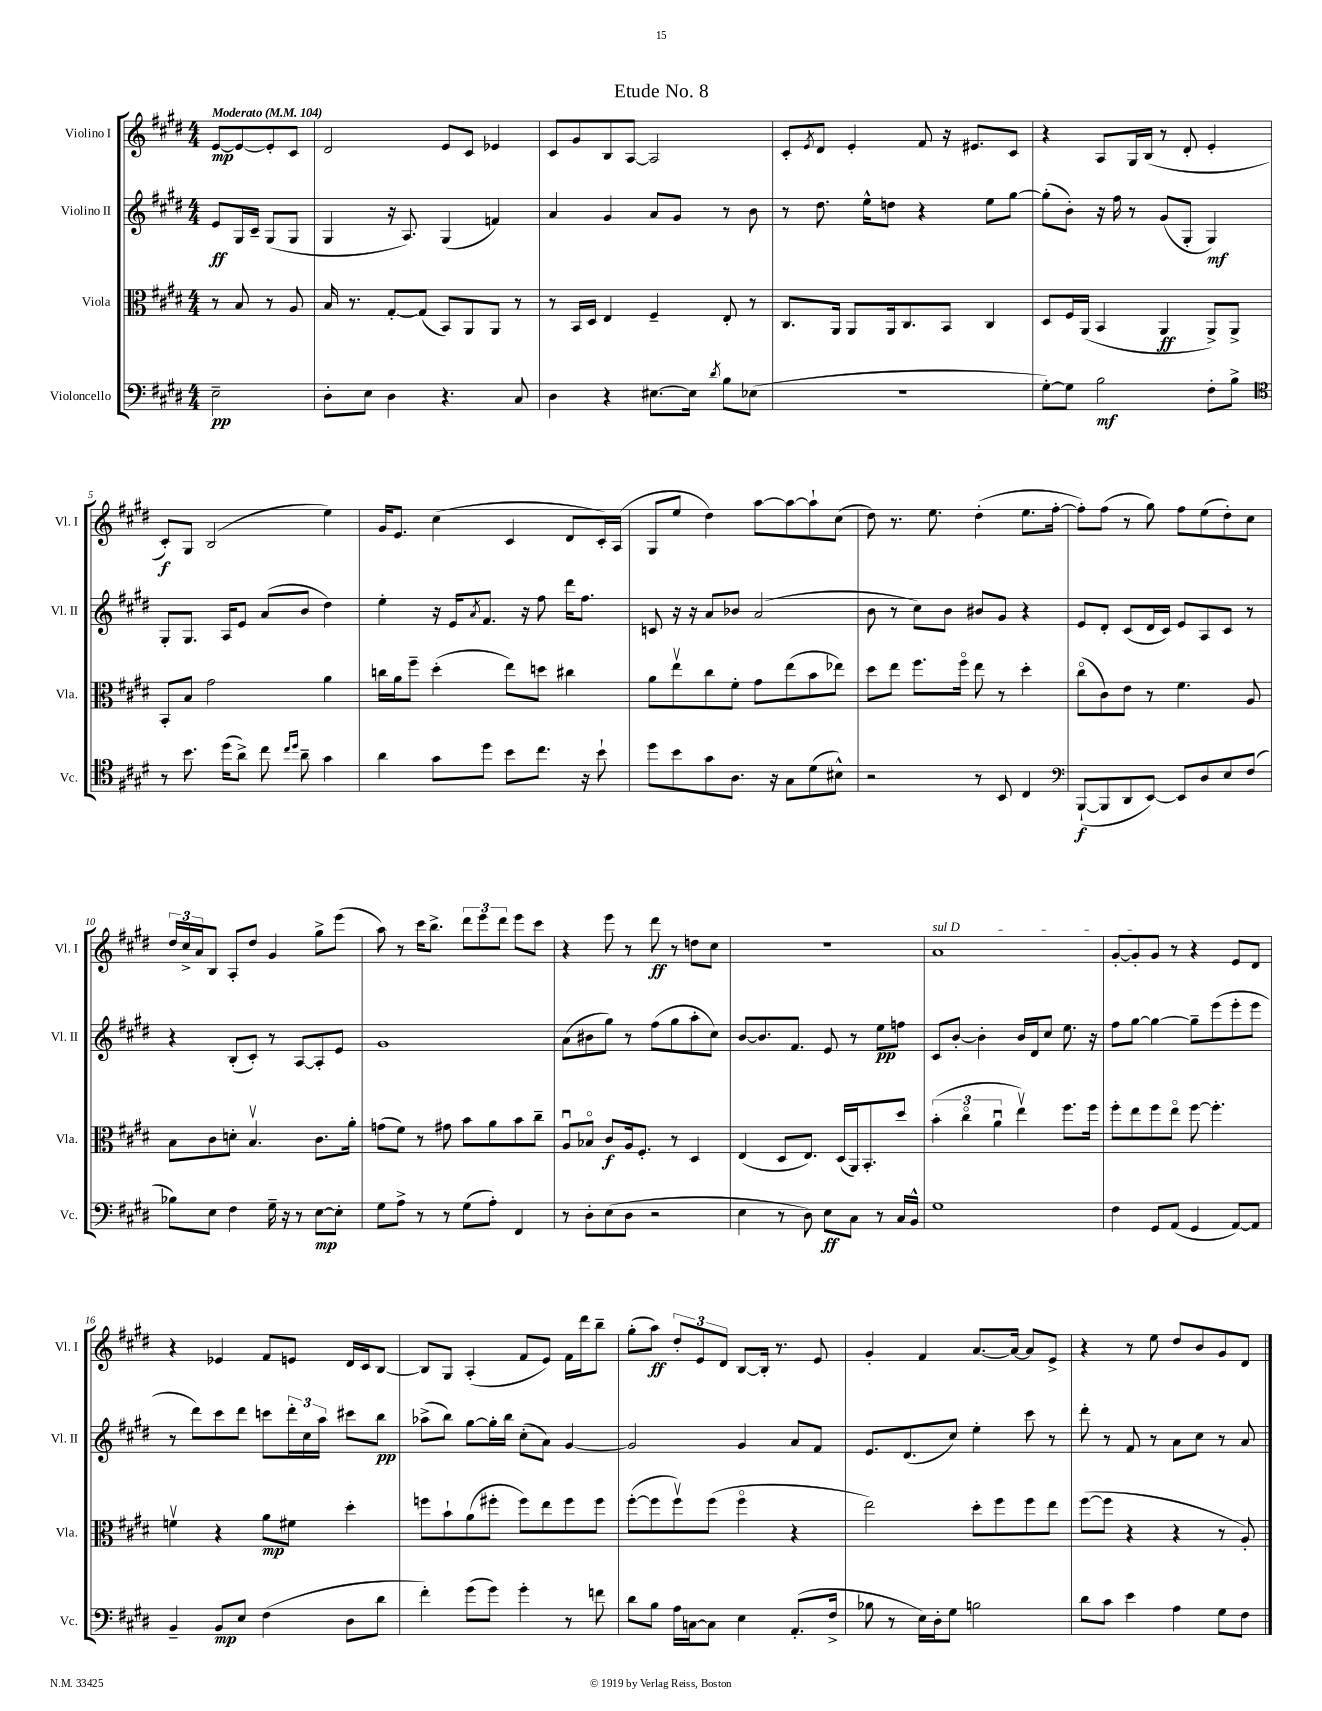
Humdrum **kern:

**kern	**kern	**kern	**kern
*staff4	*staff3	*staff2	*staff1
*clefF4	*clefC3	*clefG2	*clefG2
*k[f#c#g#d#]	*k[f#c#g#d#]	*k[f#c#g#d#]	*k[f#c#g#d#]
*M4/4	*M4/4	*M4/4	*M4/4
*MM104	*MM104	*MM104	*MM104
2E~	8r	8e	[8e
.	8B	16G#	8e_
.	.	16c#~	.
.	8r	(8G#	8e']
.	8A	8G#	8c#
=	=	=	=
8D#'	16B	4G#	2d#
.	8.r	.	.
8E	.	.	.
4D#	[8G#'	16r	.
.	.	8.A)	.
.	(8G#]	.	.
4.r	8BB)	(4G#	8e
.	8AA	.	8c#
.	8AA	4f)	4e-
8C#	8r	.	.
=	=	=	=
4D#	8r	4a	8c#
.	16BB	.	8g#
.	16D#	.	.
4r	4E	4g#	8B
.	.	.	[8A
[8.E#	4F#~	8a	2A]
.	.	8g#	.
16E#]	.	.	.
8qd#	.	.	.
8B	8E'	8r	.
(8E-	8r	8b	.
=	=	=	=
1r	8.C#	8r	8c#'
.	.	.	8qe
.	.	8.dd#	8d#
.	16AA	.	.
.	8AA	.	4e'
.	.	16ee^^	.
.	16AA	8dd	.
.	8.C#	.	.
.	.	4r	8f#
.	8BB	.	16r
.	.	.	8.e#
.	4C#	8ee	.
.	.	[8gg#	8c#
=	=	=	=
[8G#')	8D#	(8gg#']	4r
8G#]	16F#	8b')	.
.	(16AA	.	.
2B	4BB	16r	8A
.	.	16ff#	.
.	.	8r	16G#
.	.	.	(16B
.	4AA	(8g#	8r
.	.	8G#'	8d#'
8F#'	8AA^)	4G#)	4e'
8B^	8AA^	.	.
=	=	=	=
*clefC4	*	*	*
8r	8BB'	8G#'	8c#')
8.b	8B	8.G#	8G#
.	2g#	.	(2B
(16dd#	.	16A	.
8a^)	.	8e	.
8cc#	.	(8a	.
16qqcc#	.	.	.
16qqdd#	.	.	.
8a~	.	8b	.
4g#	4a	4dd#)	4ee)
=	=	=	=
4a	16cc	4ee'	16g#
.	16a	.	8.e
.	8ff#~	.	.
8g#	(4dd#'	16r	(4cc#
.	.	16e	.
.	.	8qa	.
8dd#	.	8.f#	.
8b	8ee)	.	4c#
.	.	16r	.
8.cc#	8dd	8ff#	.
.	4cc#	16ddd#	8d#
16r	.	8.ff#	.
8b`	.	.	16c#')
.	.	.	(16A
=	=	=	=
8dd#	8a	8c	8G#
8b	8eev	16r	8ee
.	.	16r	.
8g#	8cc#	8a	4dd#)
8.A	8f#'	8b-	.
.	8g#	(2a	[8aa
16r	.	.	.
8G#	(8ee	.	8aa_
(8d#	8b	.	8aa`]
8B#^^)	8ee-)	.	(8cc#
=	=	=	=
2r	8dd#	8b	8dd#)
.	8ee	8r	8.r
.	8.ff#	8cc#)	.
.	.	.	8.ee
.	.	8b	.
.	16ff#o	.	.
8r	8ee	8b#	(4dd#'
8BB	8r	8g#	.
4C#	4dd#'	4r	8.ee
.	.	.	[16ff#'
=	=	=	=
*clefF4	*	*	*
([8BBB`	(8cc#o	8e	8ff#'])
8BBB]	8c#)	8d#'	(8ff#
8DD#	8e	(8c#	8r
[8EE)	8r	16d#	8gg#)
.	.	16c#)	.
8EE]	4.f#	8e	8ff#
8D#	.	8A	(8ee
8E	.	8c#	8dd#')
(8F#	8A	8r	8cc#
=	=	=	=
8B-)	8B	4r	24dd#
.	.	.	24cc#^
.	.	.	24a
8E	8c#	.	8B
4F#	8d'	(8B'	8A'
.	4.Bv	8c#')	8dd#
16G#~	.	8r	4g#
16r	.	.	.
8r	.	[8A	.
[8E	8.c#	8A']	8gg#^
8E']	.	8e	(8eee
.	16a'	.	.
=	=	=	=
8G#	(8g	1g#	8aa)
8A^	8f#)	.	8r
8r	8r	.	16ccc#
.	.	.	8.bb^
8r	8g#	.	.
(8G#	8b	.	12ddd#
.	.	.	12eee
8A')	8a	.	.
.	.	.	12ddd#
4FF#	8b	.	8eee
.	8cc#~	.	8ccc#
=	=	=	=
8r	8Au	(8a	4r
8D#'	8B-o	8b#	.
(8E	8c#	8gg#)	8eee
8D#	16A	8r	8r
.	8.F#'	.	.
2r	.	(8ff#	8ddd#
.	8r	8gg#	8r
.	4D#	8aa'	8dd
.	.	8cc#)	8cc#
=	=	=	=
4E	(4E	[8b	1r
.	.	8.b]	.
8r	8D#	.	.
.	.	8.f#	.
8D#)	8.E)	.	.
8E	.	8e	.
.	(16D#	.	.
8C#	16AA)	8r	.
.	8.BB'	.	.
8r	.	8ee	.
16C#	8dd#	8ff	.
16BB^^	.	.	.
=	=	=	=
1G#	(6b'	8c#	1a
.	.	[8b'	.
.	6cc#o	.	.
.	.	4b']	.
.	6au	.	.
.	4eev)	16b	.
.	.	16d#	.
.	.	8cc#	.
.	8.ff#	8.ee	.
.	16ff#	16r	.
=	=	=	=
4F#	8ff#'	8ff#	[8g#'
.	8ee	[8gg#	8g#']
8GG#	8ff#	4gg#_	8g#
(8AA	8eeo	.	8r
4GG#	[8ff#	8gg#~]	4r
.	4.ff#']	(8eee	.
[8AA)	.	8eee'	8e
8AA]	.	8eee	8d#
=	=	=	=
4BB~	4fv	8r	4r
.	.	8ddd#)	.
8BB	4r	8ccc#	4e-
8E	.	8ddd#	.
(4F#	8a	8ccc	8f#
.	8f#	24ddd#'	8e
.	.	24cc#	.
.	.	24aa	.
8D#	4dd#'	8ccc#	16d#
.	.	.	16c#
8d#	.	8bb	[8B
=	=	=	=
4f#')	8ff	(8aa-^	8B]
.	8b`	8bb)	8G#
(8g#	(8a	[8gg#	(4A'
8g#)	8ff#'	16gg#']	.
.	.	16bb	.
4g#'	8ff#)	(8cc#'	8f#
.	8ee	8a)	8e)
8r	8ff#	[4g#	16f#
.	.	.	16ddd#
8f	8ff#	.	8bb~
=	=	=	=
8d#	([8ff#'	2g#]	(8gg#'
8B	8ff#]	.	8aa)
16A	8ff#v)	.	12dd#'
[16C	.	.	.
.	.	.	12e
8C]	(8ff#	.	.
.	.	.	12d#
4E	4ff#o	4g#	[8B
.	.	.	16B']
.	.	.	8.r
(8.AA'	4r	8a	.
.	.	8f#	8e
16F#^	.	.	.
=	=	=	=
8B-	2ee)	8.e	4g#'
8r	.	.	.
.	.	(8.d#	.
16E)	.	.	4f#
16D#'	.	.	.
8G#	.	8cc#)	.
2B	8dd#'	4ee'	[8.a
.	8ff#	.	.
.	.	.	16a_
.	8ff#	8ccc#	8a]
.	8ee	8r	8e^
=	=	=	=
8d#	([8ff#	8ddd#'	4r
8c#	8ff#]	8r	.
4e	4r	8f#	8r
.	.	8r	8ee
4A	4r	8a	8dd#
.	.	8cc#	8b
8G#	8r	8r	8g#
8F#	8A')	8a	8d#
==	==	==	==
*-	*-	*-	*-
